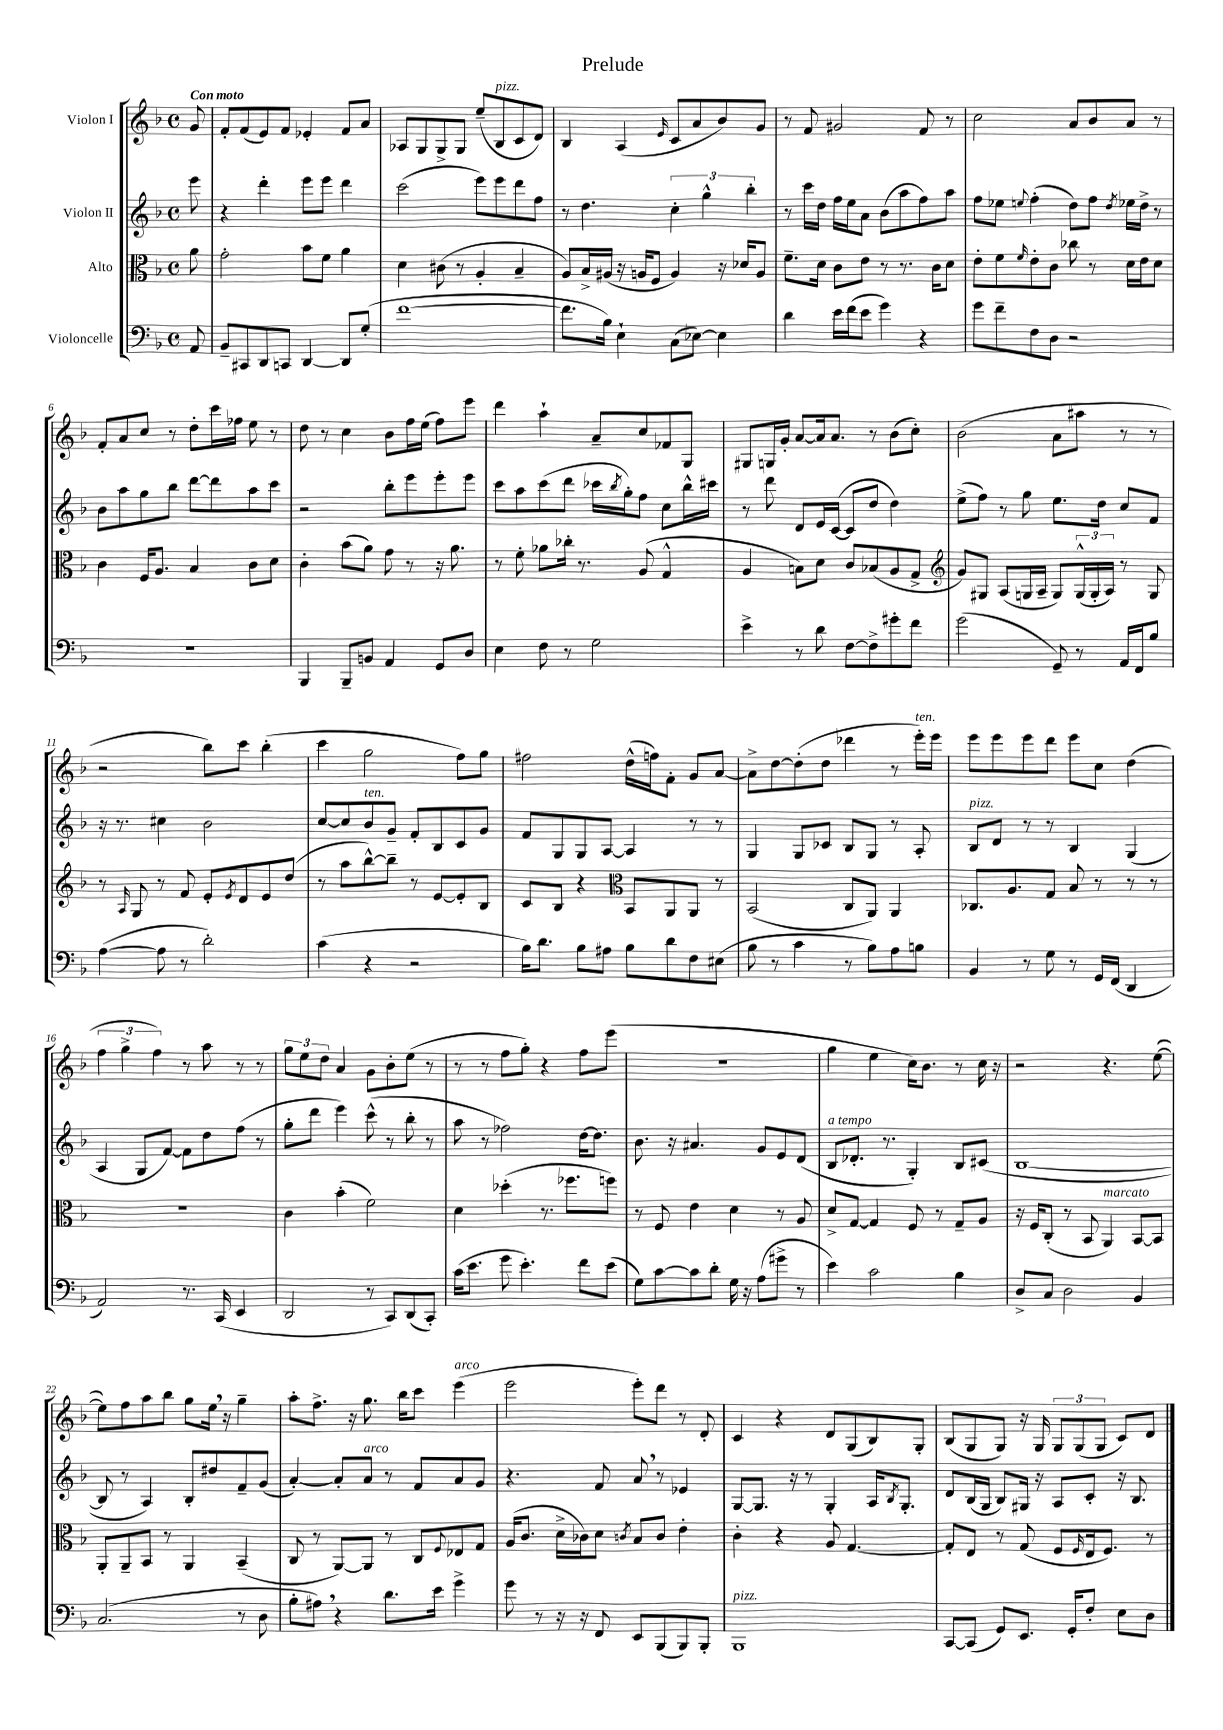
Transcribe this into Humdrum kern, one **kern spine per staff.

**kern	**kern	**kern	**kern
*staff4	*staff3	*staff2	*staff1
*clefF4	*clefC3	*clefG2	*clefG2
*k[b-]	*k[b-]	*k[b-]	*k[b-]
*M4/4	*M4/4	*M4/4	*M4/4
*met(c)	*met(c)	*met(c)	*met(c)
8AA/	8a\	8eee\	8g/
=	=	=	=
8BB-~/L	2g'\	4r	8f'/L
8CC#/	.	.	(8f/
8DD/	.	4ddd'\	8e/)
8CC/J	.	.	8f/J
[4DD/	8b-\L	8eee\L	4e-'/
.	8f\J	8eee\J	.
8DD/]L	4a\	4ddd\	8f/L
(8G'/J	.	.	8a/J
=	=	=	=
[1f	4d\	(2ccc\	8A-/L
.	.	.	8G/
.	(8c#\	.	8G^/
.	8r	.	8G/J
.	4A'/	8eee\L)	(8ee~/L
.	.	8eee\	8B-/
.	4B-~/	8ddd\	8c/
.	.	8ff\J	8d/J)
=	=	=	=
8.f\]L	8A/L)	8r	4B-/
.	16B-^/L	4.dd\	.
16B-\Jk)	(16A#/JJ	.	.
4E`\	16r	.	(4A/
.	16A/LK	.	.
.	8F/J	.	.
.	.	.	16qqe/
(8C\L	4A/)	6cc'\	8c/L
[8E-\J)	.	.	8a/
.	.	6gg^^\	.
4E-\]	16r	.	8b-/)
.	16d-/LK	.	.
.	.	6bb-'\	.
.	8A/J	.	8g/J
=	=	=	=
4d\	8.f~\L	8r	8r
.	.	16ccc\LL	8f/
.	16d\Jk	16dd\JJ	.
16e\LL	8c\L	16ff\LL	2g#/
(16f\J	.	16ee\J	.
8e\J	8e\J	8a\J	.
4g\)	8r	(8b-\L	.
.	8.r	8aa\	.
4r	.	8ff\)	8f/
.	16c\LK	.	.
.	8d\J	8aa\J	8r
=	=	=	=
8g\L	8e'\L	8ff\L	2cc\
8f~\	8f\	8ee-\J	.
.	16qqf/	8qqee/	.
8F\	8e'\	(4ff'\	.
8D\J	8c\J	.	.
2r	8cc-\	8dd\L)	8a/L
.	8r	8ff\J	8b-/
.	.	8qdd/	.
.	16d\LL	16ee-\LL	8a/J
.	16e\J	16dd^\JJ	.
.	8d\J	8r	8r
=	=	=	=
1r	4c\	8b-\L	8f'/L
.	.	8aa\	8a/
.	16F/LK	8gg\	8cc/J
.	8.A/J	.	.
.	.	8bb-\J	8r
.	4B-/	[8ddd\L	8dd'\L
.	.	8ddd\]	16ccc\L
.	.	.	16ff-\JJ
.	8c\L	8aa\	8ee\
.	8d\J	8ccc\J	8r
=	=	=	=
4BBB-/	4c'\	2r	8dd\
.	.	.	8r
8BBB-~/L	(8b-\L	.	4cc\
8BB/J	8a\J)	.	.
4AA/	8g\	8bb-'\L	8b-\L
.	8r	8eee\	16ff\L
.	.	.	(16ee\JJ
8GG/L	16r	8eee'\	8ff\L)
.	8.a\	.	.
8D/J	.	8eee\J	8eee\J
=	=	=	=
4E\	8r	8ccc\L	4ddd\
.	8f'\	8aa\	.
8F\	8a-\L	(8ccc\	4aa`\
8r	16cc-'\Jk	8ddd\J	.
.	8.r	.	.
2G\	.	16ccc-\LL	8a~/L
.	.	8qbb-/	.
.	.	16gg'\J)	.
.	(8A/	8ff\J	8cc/
.	4G^^/	8cc\L	8f-/
.	.	16bb-^^\L	8G/J
.	.	16ccc#\JJ	.
=	=	=	=
4e^\	4A/	8r	8G#/L
.	.	8ddd\	16G/L
.	.	.	16g'/JJ
8r	8B\L)	8d/L	[8a/L
8d\	8d\J	16e/L	16a/]k
.	.	([16c/JJ	8.a/J
[8F\L	8c/L	8c/]L	.
8F^\]	(8B-/	8dd/J	8r
8g#'\	8A/	4dd\)	(8b-\L
8f\J	8G^/J	.	8cc'\J)
=	=	=	=
*	*clefG2	*	*
(2g\	8g/L)	(8ee^\L	(2b-\
.	8G#/J	8ff\J)	.
.	(8A/L	8r	.
.	16G/L	8gg\	.
.	16A~/JJ	.	.
8GG~/)	8G/L)	8.ee\L	8a\L
8r	(24G^^/L	.	8aa#\J
.	24G'/	.	.
.	.	16dd\Jk	.
.	24A/JJ)	.	.
16AA/LL	8r	8cc/L	8r
16FF/J	.	.	.
8B-/J	8G/	8f/J	8r
=	=	=	=
([4A\	8r	16r	2r
.	.	8.r	.
.	16qqA/	.	.
.	8G/	.	.
8A\]	8r	4cc#\	.
8r	8f/	.	.
2d'\)	8e'/L	2b-\	8bb-\L)
.	8qe/	.	.
.	8d/	.	8ccc\J
.	8e/	.	(4bb-'\
.	(8dd/J	.	.
=	=	=	=
(4c\	8r	[8cc/L	4ccc\
.	8aa\L	8cc/]	.
4r	[8bb-^^\)	8b-/	2gg\
.	8bb-~\]J	8g~/J	.
2r	8r	8f'/L	.
.	[8e/L	8B-/	.
.	8e'/]	8c/	8ff\L)
.	8B-/J	8g/J	8gg\J
=	=	=	=
16B-\LK)	8c/L	8f/L	2ff#\
8.d\J	.	.	.
.	8B-/J	8G/	.
8B-\L	4r	8G/	.
8A#\J	.	[8A/J	.
*	*clefC3	*	*
8B-\L	8BB-/L	4A/]	(16dd^^\LL
.	.	.	16ff\J)
8d\	8AA/	.	8f'\J
8F\	8AA/J	8r	8g/L
(8E#\J	8r	8r	[8a/J
=	=	=	=
8B-\	(2BB-/	4G/	8a^\]L
8r	.	.	[8dd\
4c\	.	8G/L	(8dd'\]
.	.	8c-/J	8dd\J
8r	8C/L	8B-/L	4ddd-\
8B-\L)	8AA/J)	8G/J	.
8A\	4AA/	8r	8r
8B\J	.	8A'/	16eee'\LL)
.	.	.	16eee\JJ
=	=	=	=
4BB-/	8.C-/L	8B-/L	8eee\L
.	.	8d/J	8eee\
.	8.A/	.	.
8r	.	8r	8eee\
8G\	8G/J	8r	8ddd\J
8r	8B-/	4B-/	8eee\L
16GG/LL	8r	.	8cc\J
(16FF/JJ	.	.	.
4DD/	8r	(4G/	(4dd\
.	8r	.	.
=	=	=	=
2AA/)	1r	4A/	6ff\
.	.	.	6gg^\
.	.	8G/L	.
.	.	.	6ff\)
.	.	[8f/J)	.
8.r	.	8f\]L	8r
.	.	8dd\	8aa\
(16CC/	.	.	.
4EE/	.	(8ff\J	8r
.	.	8r	8r
=	=	=	=
2DD/	4c\	8gg'\L	12gg\L
.	.	.	12ee\
.	.	8ddd\J	.
.	.	.	12dd\J
.	(4b-'\	4eee\)	4a/
8r	2f\)	(8ccc^^\	8g\L
8CC/L)	.	8r	8b-'\
(8DD/	.	8bb-'\	(8ee\J
8CC'/J)	.	8r	8r
=	=	=	=
(16c\LK	4d\	8aa\	8r
8.e\J	.	.	.
.	.	8r	8r
8g\	(4dd-'\	2ff-\)	8ff\L
4.e'\)	.	.	8gg'\J)
.	8.r	.	4r
.	8.ff-\L	.	.
8f\L	.	[16dd\LK	8ff\L
.	.	8.dd\]J	.
(8e\J	8ff\J)	.	(8eee\J
=	=	=	=
8G\L)	8r	8.b-\	1r
[8c\	8F/	.	.
.	.	16r	.
8c\]	4e\	4.a#/	.
8d'\J	.	.	.
16G\	4d\	.	.
16r	.	.	.
(8A\L	.	8g/L	.
8g#^\J	8r	8e/	.
8r	8A/	(8d/J	.
=	=	=	=
4e\)	8d^/L	8B-/L	4gg\
.	[8G/J	8.d-'/J	.
2c\	4G/]	.	4ee\
.	.	8.r	.
.	8F/	4G'/)	16cc\LK)
.	.	.	8.b-\J
.	8r	.	.
4B-\	8G~/L	8B-/L	8r
.	8A/J	(8c#/J	16cc\
.	.	.	16r
=	=	=	=
8D^/L	16r	[1B-	2r
.	16F/LK	.	.
8C/J	(8C'/J	.	.
2D\	8r	.	.
.	8BB-/	.	.
.	4AA/)	.	4.r
4BB-/	[8BB-/L	.	.
.	8BB-/]J	.	([8ee\
=	=	=	=
(2.C/	8AA'/L	8B-/]	8ee\]L)
.	8AA~/	8r	8ff\
.	8BB-/J	4A/)	8aa\
.	8r	.	8bb-\J
.	4AA/	8B-'/L	8gg\L
.	.	8dd#/	16ee\Jk
.	.	.	16r
8r	(4BB-~/	8f~/	4gg~\
8D\	.	(8g/J	.
=	=	=	=
8B-'\L	8C/	[4a'/)	8aa'\L
8A#\J)	8r	.	8.ff^\J
4r	[8AA/L)	8a'/]L	.
.	.	.	16r
.	8AA/]J	8a/J	8.gg\
8.d\L	8r	8r	.
.	.	.	16bb-\LK
.	8C/L	8f/L	8ccc\J
16e\Jk	.	.	.
.	8qqF/	.	.
4g^\	8E-/	8a/	(4eee\
.	8G/J	8g/J	.
=	=	=	=
8g\	(16A/LK	4.r	2eee\
.	8.c/J	.	.
8r	.	.	.
16r	16d^\LL	.	.
16r	16c-\J)	.	.
8FF/	8d\J	8f/	.
.	8qc/	.	.
8EE/L	8B-/L	8a/	8eee'\L)
(8BBB-/	8c/J	8r	8ddd\J
8BBB-/)	4e'\	4e-/	8r
8BBB-'/J	.	.	8d'/
=	=	=	=
1BBB-	4c'\	[8G/L	4c/
.	.	8.G/]J	.
.	4r	.	4r
.	.	16r	.
.	.	8r	.
.	8A/	4G'/	8d/L
.	[4.G/	.	(8G/
.	.	16A/LK	8B-/)
.	.	8qB-/	.
.	.	8.G'/J	.
.	.	.	8G'/J
=	=	=	=
[8CC/L	8G'/]L	8d/L	(8B-/L
(8CC/]J	8E/J	(16B-/L	8G/
.	.	16G/JJ	.
8GG/L)	8r	8B-/L)	8G/J)
8.EE/J	(8G/	16G#/Jk	16r
.	.	16r	16G/
.	8F/L	8A/L	12G/L
16GG'/LK	.	.	.
.	.	.	(12G/
.	16qqF/	.	.
8F'/J	16E/k	8c'/J	.
.	.	.	12G/J
.	8.F/J)	.	.
8E\L	.	16r	8c/L)
.	.	8.B-/	.
8D\J	8r	.	8d/J
==	==	==	==
*-	*-	*-	*-
